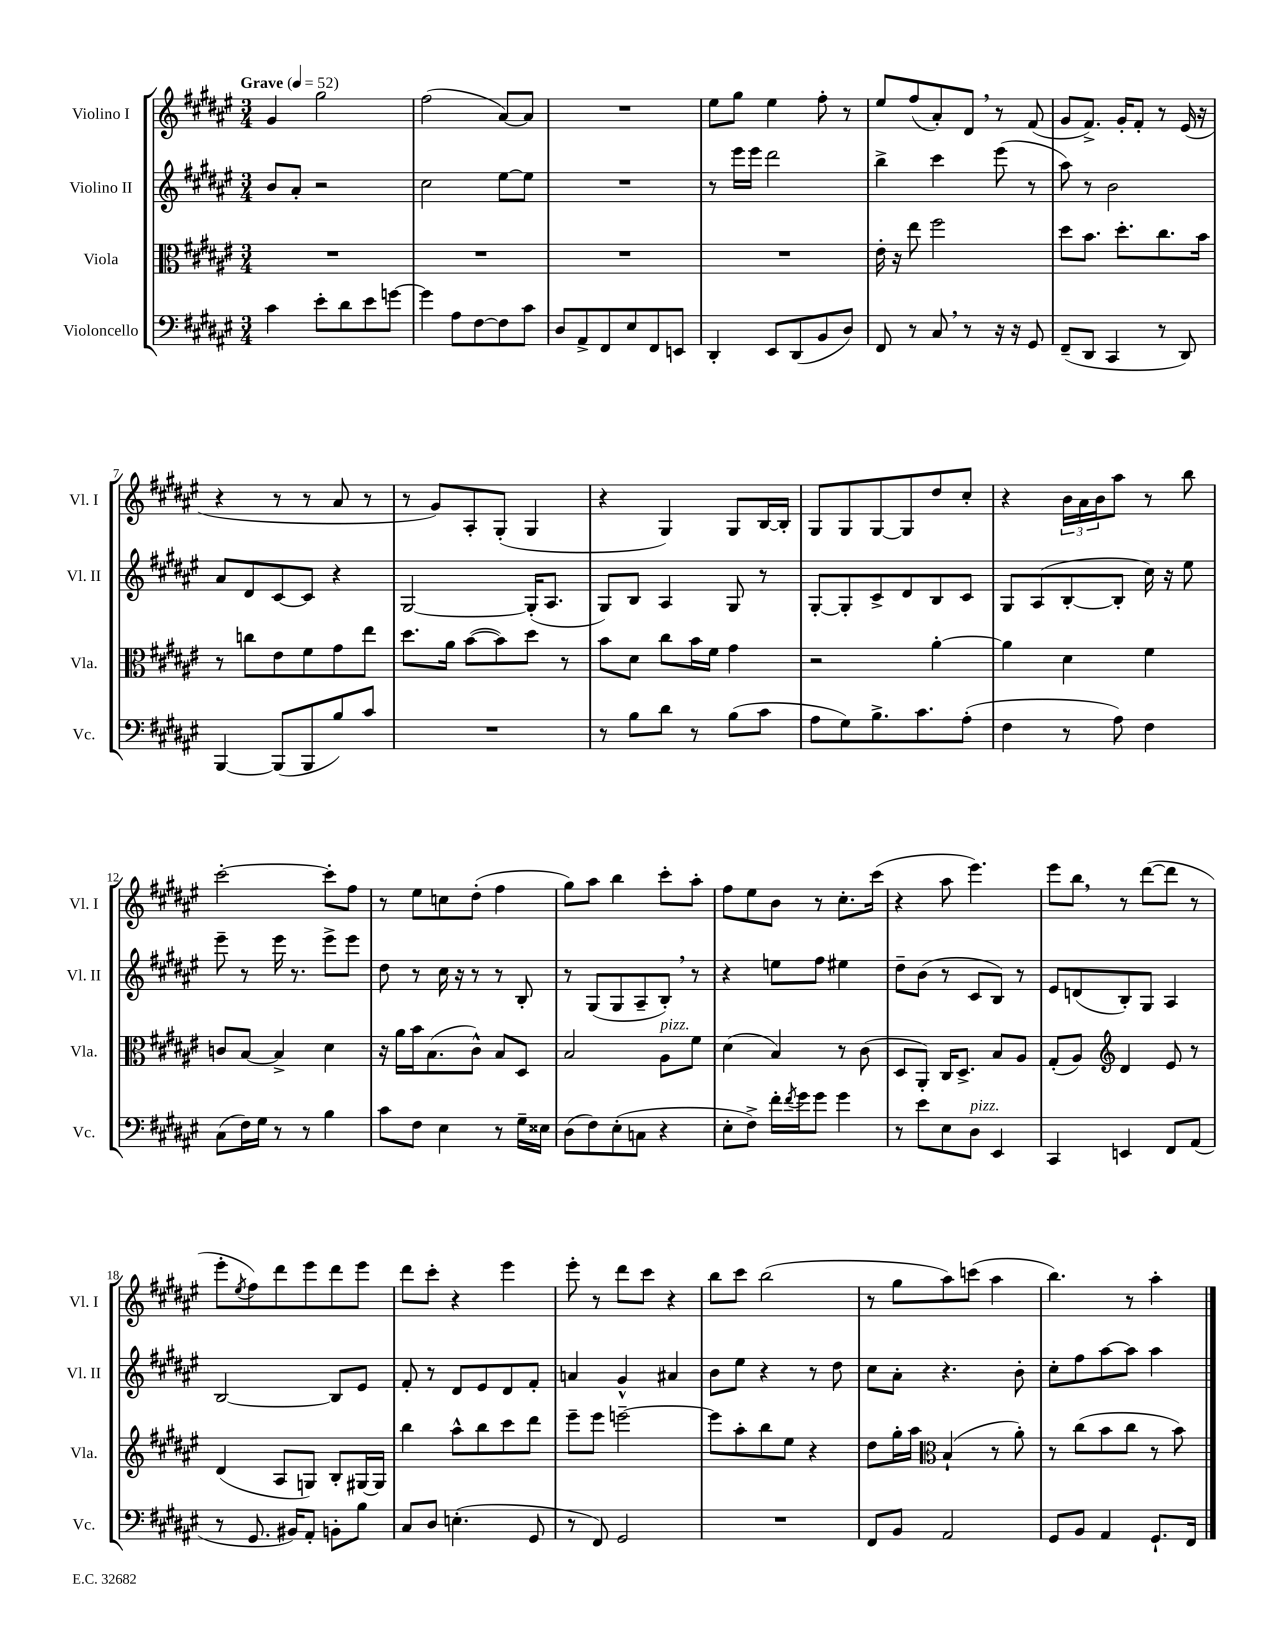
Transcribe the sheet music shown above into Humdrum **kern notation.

**kern	**kern	**kern	**kern
*staff4	*staff3	*staff2	*staff1
*clefF4	*clefC3	*clefG2	*clefG2
*k[f#c#g#d#a#e#]	*k[f#c#g#d#a#e#]	*k[f#c#g#d#a#e#]	*k[f#c#g#d#a#e#]
*M3/4	*M3/4	*M3/4	*M3/4
*MM52	*MM52	*MM52	*MM52
4c#	2.r	8b	4g#
.	.	8a#'	.
8e#'	.	2r	2gg#
8d#	.	.	.
8e#	.	.	.
[8g	.	.	.
=	=	=	=
4g]	2.r	2cc#	(2ff#
8A#	.	.	.
[8F#	.	.	.
8F#]	.	[8ee#	[8a#)
8c#	.	8ee#]	8a#]
=	=	=	=
8D#	2.r	2.r	2.r
8AA#^	.	.	.
8FF#	.	.	.
8E#	.	.	.
8FF#	.	.	.
8EE	.	.	.
=	=	=	=
4DD#'	2.r	8r	8ee#
.	.	16eee#	8gg#
.	.	16eee#	.
8EE#	.	2ddd#	4ee#
(8DD#	.	.	.
8BB	.	.	8ff#'
8D#)	.	.	8r
=	=	=	=
8FF#	16e#'	4bb^	8ee#
.	16r	.	.
8r	8ee#	.	(8ff#
8C#	2ff#	4ccc#	8a#')
8r	.	.	8d#
16r	.	(8eee#	8r
16r	.	.	.
8GG#	.	8r	(8f#
=	=	=	=
(8FF#~	8dd#	8aa#)	8g#
8DD#	8.b	8r	8.f#^)
4CC#	.	2b	.
.	8.dd#'	.	16g#'
.	.	.	8f#'
8r	8.cc#	.	8r
8DD#)	.	.	(16e#
.	16b	.	16r
=	=	=	=
[4BBB	8r	8a#	4r
.	8cc	8d#	.
(8BBB]	8e#	[8c#	8r
8BBB	8f#	8c#]	8r
8B)	8g#	4r	8a#
8c#	8ee#	.	8r
=	=	=	=
2.r	8.dd#	[2G#	8r
.	.	.	8g#)
.	16a#	.	.
.	([8b	.	8A#'
.	8b])	.	(8G#'
.	8dd#	(16G#']	4G#
.	.	8.A#	.
.	8r	.	.
=	=	=	=
8r	8b	8G#)	4r
8B	8d#	8B	.
8d#	8cc#	4A#	4G#)
8r	16b	.	.
.	16f#	.	.
(8B	4g#	8G#	8G#
8c#	.	8r	[16B
.	.	.	16B']
=	=	=	=
8A#	2r	[8G#'	8G#
8G#)	.	8G#']	8G#
8.B^	.	8c#^	[8G#
.	.	8d#	8G#]
8.c#	.	.	.
.	[4a#'	8B	8dd#
(8A#'	.	8c#	8cc#'
=	=	=	=
4F#	4a#]	8G#	4r
.	.	(8A#	.
8r	4d#	[8B'	24b
.	.	.	24a#
.	.	.	24b
8A#)	.	8B']	8aa#
4F#	4f#	16cc#)	8r
.	.	16r	.
.	.	8ee#	8bb
=	=	=	=
(8C#	8c	8eee#~	[2ccc#'
16F#)	[8B	8r	.
16G#	.	.	.
8r	4B^]	16eee#	.
.	.	8.r	.
8r	.	.	.
4B	4d#	8eee#^	8ccc#']
.	.	8eee#	8ff#
=	=	=	=
8c#	16r	8dd#	8r
.	16a#	.	.
8F#	16b	8r	8ee#
.	(8.B	.	.
4E#	.	16cc#	8cc
.	.	16r	.
.	8c#^^)	8r	(8dd#'
8r	8B	8r	4ff#
16G#~	8D#	8B'	.
16E##	.	.	.
=	=	=	=
(8D#	2B	8r	8gg#)
8F#)	.	(8G#	8aa#
(8E#'	.	8G#	4bb
8C	.	8A#~	.
4r	8A#	8B')	8ccc#'
.	8f#	8r	8aa#'
=	=	=	=
8E#'	(4d#	4r	8ff#
8F#^)	.	.	8ee#
16f#'	4B)	8ee	8b
8qf#	.	.	.
16g#	.	.	.
8g#	.	8ff#	8r
4g#	8r	4ee#	8.cc#'
.	(8c#	.	.
.	.	.	(16ccc#
=	=	=	=
8r	8D#	8dd#~	4r
8e#	8AA#')	(8b	.
8E#	16C#	8r	8aa#
.	8.D#^	.	.
8D#	.	8c#	4.eee#)
4EE#	8B	8B)	.
.	8A#	8r	.
=	=	=	=
4CC#	(8G#'	8e#	8eee#
.	8A#)	(8d	8bb
*	*clefG2	*	*
4EE	4d#	8B')	8r
.	.	8G#	([8ddd#
8FF#	8e#	4A#	8ddd#]
(8AA#	8r	.	8r
=	=	=	=
8r	(4d#	[2B	8eee#'
.	.	.	8qee#
8.GG#	.	.	8ff#)
.	8A#	.	8ddd#
16BB#)	.	.	.
8AA#'	8G)	.	8eee#
8BB'	8B'	8B]	8ddd#
8B	[16G#	8e#	8eee#
.	16G#]	.	.
=	=	=	=
8C#	4bb	8f#'	8ddd#
8D#	.	8r	8ccc#'
(4.E'	8aa#^^	8d#	4r
.	8bb	8e#	.
.	8ccc#	8d#	4eee#
8GG#	8ddd#	8f#'	.
=	=	=	=
8r	8eee#~	4a	8eee#'
8FF#)	8eee#	.	8r
2GG#	[2eee~	4g#^^	8ddd#
.	.	.	8ccc#
.	.	4a#	4r
=	=	=	=
2.r	8eee]	8b	8bb
.	8aa#'	8ee#	8ccc#
.	8bb	4r	(2bb
.	8ee#	.	.
.	4r	8r	.
.	.	8dd#	.
=	=	=	=
8FF#	8dd#	8cc#	8r
8BB	16gg#'	8a#'	8gg#
.	16aa#	.	.
*	*clefC3	*	*
2AA#	(4B`	4.r	8aa#)
.	.	.	(8ccc
.	8r	.	4aa#
.	8a#')	8b'	.
=	=	=	=
8GG#	8r	8cc#'	4.bb)
8BB	(8cc#	8ff#	.
4AA#	8b	[8aa#	.
.	8cc#	8aa#]	8r
8.GG#`	8r	4aa#	4aa#'
.	8b)	.	.
16FF#	.	.	.
==	==	==	==
*-	*-	*-	*-
